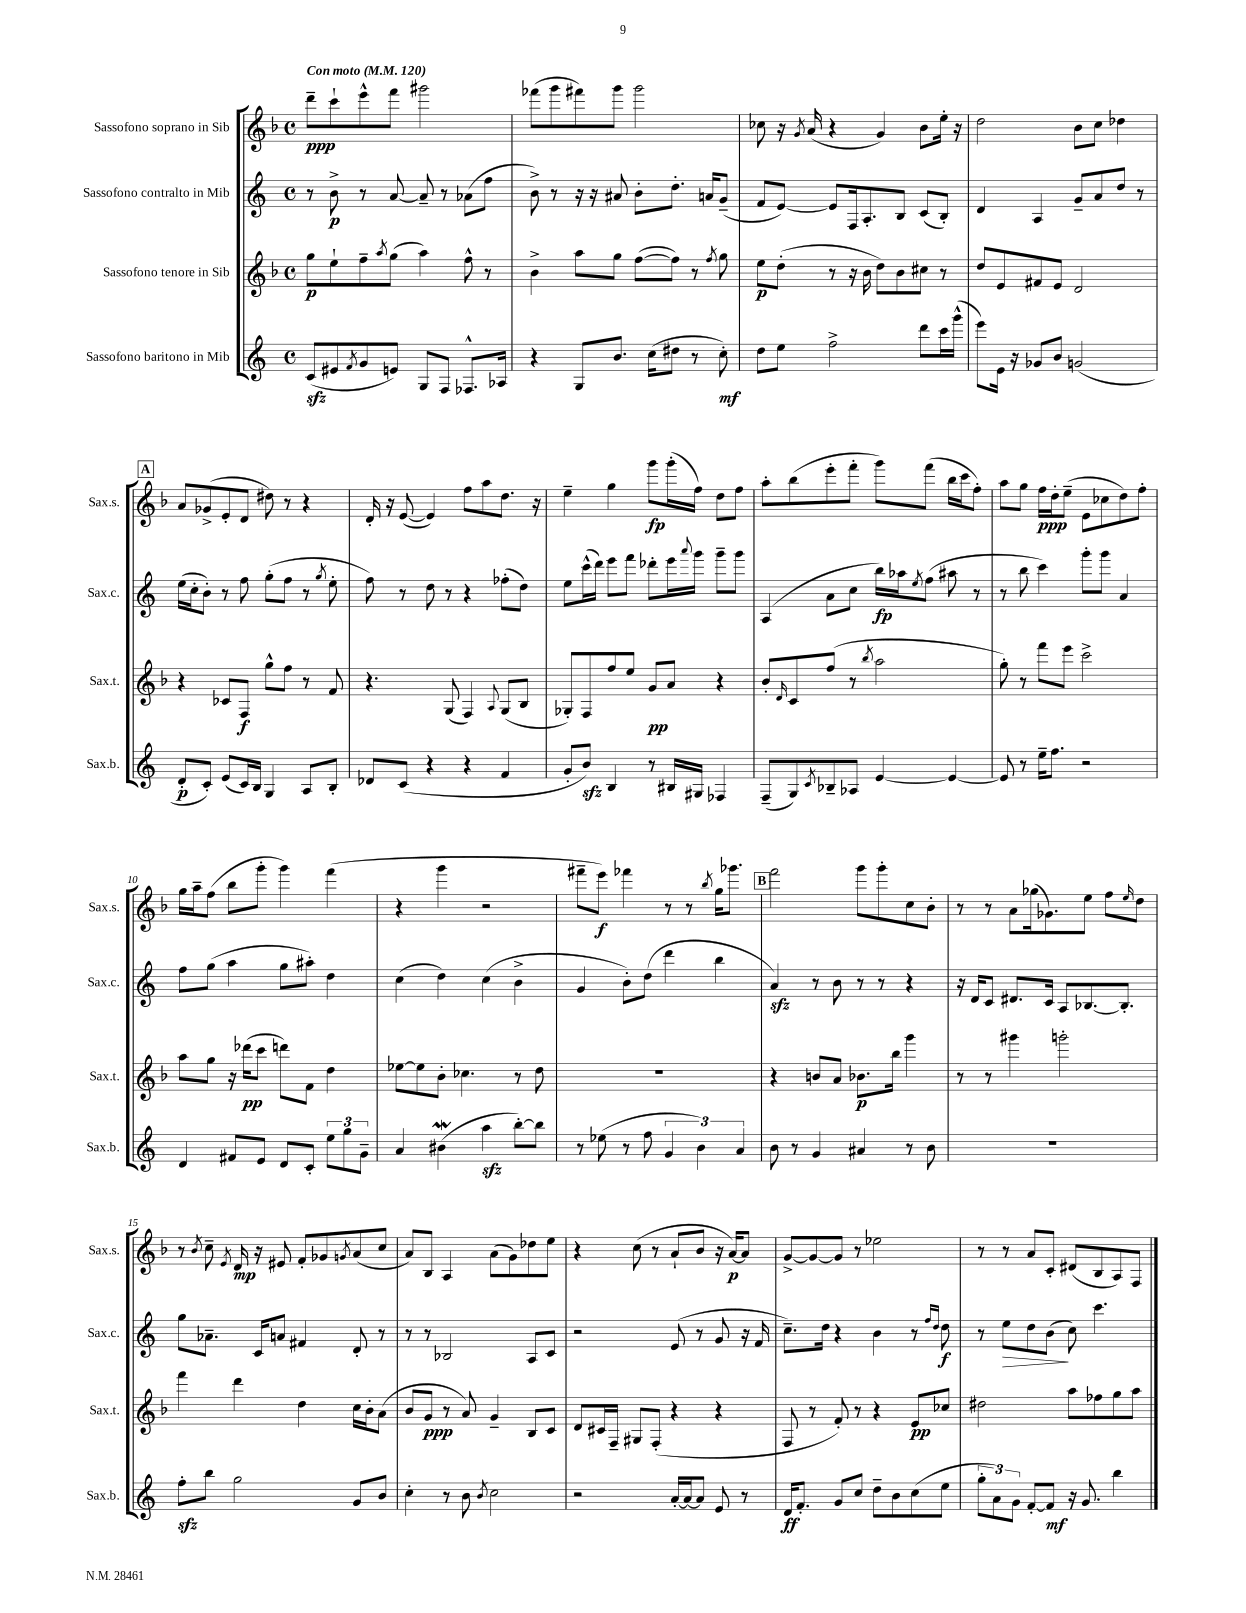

**kern	**dynam	**kern	**dynam	**kern	**dynam	**kern	**dynam
*part4	*part4	*part3	*part3	*part2	*part2	*part1	*part1
*staff4	*staff4	*staff3	*staff3	*staff2	*staff2	*staff1	*staff1
*I"Sassofono baritono in Mib	*	*I"Sassofono tenore in Sib	*	*I"Sassofono contralto in Mib	*	*I"Sassofono soprano in Sib	*
*I'Sax.b.	*	*I'Sax.t.	*	*I'Sax.c.	*	*I'Sax.s.	*
*clefG2	*	*clefG2	*	*clefG2	*	*clefG2	*
*k[]	*	*k[b-]	*	*k[]	*	*k[b-]	*
*M4/4	*	*M4/4	*	*M4/4	*	*M4/4	*
*met(c)	*	*met(c)	*	*met(c)	*	*met(c)	*
*MM120	*	*MM120	*	*MM120	*	*MM120	*
=1	=1	=1	=1	=1	=1	=1	=1
!	!	!	!	!	!	!LO:TX:a:B:t=Con moto	!
(8czz/L	.	8gg\L	p	8r	.	8ddd~\L	ppp
8e#X/	.	8ee`\	.	8b^\	p	8ccc`\	.
8qf/	.	.	.	.	.	.	.
8g/	.	8ff~\	.	8r	.	8eee^^\	.
.	.	8qaa/	.	.	.	.	.
8en/J)	.	(8gg\J	.	[8a/	.	8fff\J	.
8G/L	.	4aa\)	.	8a~/]	.	2ggg#X\	.
8F/J	.	.	.	8r	.	.	.
8.F-X^^/L	.	8ff^^\	.	(8a-X\L	.	.	.
.	.	8r	.	8ff\J	.	.	.
16A-X/Jk	.	.	.	.	.	.	.
=2	=2	=2	=2	=2	=2	=2	=2
4r	.	4b-^\	.	8b^\)	.	(8fff-X\L	.
.	.	.	.	8r	.	8ggg\	.
8G/L	.	8aa\L	.	16r	.	8fff#X\)	.
.	.	.	.	16r	.	.	.
8.b/J	.	8gg\J	.	8a#X/	.	8ggg\J	.
.	.	([8ff\L	.	8b'\L	.	2ggg\	.
(16cc\KL	.	.	.	.	.	.	.
8dd#X\J	.	8ff\J])	.	8.dd'\J	.	.	.
8r	.	8r	.	.	.	.	.
.	.	.	.	16an/KL	.	.	.
.	.	8qff/	.	.	.	.	.
8cc'\)	mf	8gg\	.	(8g~/J	.	.	.
=3	=3	=3	=3	=3	=3	=3	=3
8dd\L	.	8ee\L	p	8f/L	.	8cc-X\	.
8ee\J	.	(8dd'\J	.	[8e/J)	.	16r	.
.	.	.	.	.	.	8qg/	.
.	.	.	.	.	.	(16a/	.
2ff^\	.	8r	.	8e/L]	.	4r	.
.	.	16r	.	16F/k	.	.	.
.	.	16b-\	.	8.A'/	.	.	.
.	.	8dd\L)	.	.	.	4g/)	.
.	.	8b-\	.	8B/J	.	.	.
8ddd\L	.	8cc#X\J	.	(8c/L	.	8b-\L	.
16ccc\L	.	8r	.	8B'/J)	.	16ee'\Jk	.
(16ggg^^\JJ	.	.	.	.	.	16r	.
=4	=4	=4	=4	=4	=4	=4	=4
8eee\L)	.	8dd/L	.	4d/	.	2dd\	.
16e\Jk	.	8e/	.	.	.	.	.
16r	.	.	.	.	.	.	.
8g-X/L	.	8f#X/	.	4A/	.	.	.
8b/J	.	8e/J	.	.	.	.	.
(2gn/	.	2d/	.	8g~/L	.	8b-\L	.
.	.	.	.	8a/	.	8cc\J	.
.	.	.	.	8dd/J	.	4dd-X\	.
.	.	.	.	8r	.	.	.
!!LO:LB:g=z
!!LO:REH:place=s1:t=A
=5	=5	=5	=5	=5	=5	=5	=5
8d'/L	p	4r	.	(16ee\LL	.	8a/L	.
.	.	.	.	16cc'\J	.	.	.
8c'/J)	.	.	.	8b'\J)	.	(8g-X^/	.
(8e/L	.	8c-X/L	.	8r	.	8e'/	.
16c/L)	.	8F/J	f	8ff\	.	8d/J	.
16B/JJ	.	.	.	.	.	.	.
4G/	.	8gg^^\L	.	(8gg'\L	.	8dd#X\)	.
.	.	8ff\J	.	8ff\J	.	8r	.
8A/L	.	8r	.	8r	.	4r	.
.	.	.	.	8qgg/	.	.	.
8B'/J	.	8f/	.	8ee'\	.	.	.
=6	=6	=6	=6	=6	=6	=6	=6
8d-X/L	.	4.r	.	8ff\)	.	16d'/	.
.	.	.	.	.	.	16r	.
(8c/J	.	.	.	8r	.	([8e/	.
4r	.	.	.	8dd\	.	4e/])	.
.	.	(8G/	.	8r	.	.	.
4r	.	4F/)	.	4r	.	8ff\L	.
.	.	.	.	.	.	8aa\	.
.	.	8qqA/	.	.	.	.	.
4f/	.	(8G/L	.	(8ff-X'\L	.	8.dd\J	.
.	.	8B-/J	.	8dd\J)	.	.	.
.	.	.	.	.	.	16r	.
=7	=7	=7	=7	=7	=7	=7	=7
8g'/L	.	8G-X'/L)	.	8ee\L	.	4ee~\	.
8bzz/J)	.	8F/	.	(16ccc^^\L	.	.	.
.	.	.	.	16ddd\JJ)	.	.	.
4B/	.	8ff/	.	8eee\L	.	4gg\	.
.	.	8ee/J	.	8fff\J	.	.	.
8r	.	8g/L	pp	8ddd-X'\L	.	8ggg\L	fp
16B#X/LL	.	8a/J	.	16eee\L	.	(16ggg'\L	.
.	.	.	.	8qqaaa/	.	.	.
16G#X/JJ	.	.	.	16ggg\JJ	.	16ff\JJ)	.
4F-X/	.	4r	.	8ggg~\L	.	8dd\L	.
.	.	.	.	8ggg\J	.	8ff\J	.
=8	=8	=8	=8	=8	=8	=8	=8
(8F~/L	.	8b-'/L	.	(4A/	.	8aa'\L	.
.	.	16qqd/	.	.	.	.	.
8G/)	.	8c/	.	.	.	(8bb-\	.
8qc/	.	.	.	.	.	.	.
8B-X~/	.	(8ff/J	.	8a\L	.	8eee'\	.
8A-X/J	.	8r	.	8cc\J	.	8fff'\J	.
.	.	8qbb-/	.	.	.	.	.
[4e/	.	2aa\	.	16bb\LL)	fp	8ggg\L)	.
.	.	.	.	16aa-X\J	.	.	.
.	.	.	.	8qee/	.	.	.
.	.	.	.	(8ff\J	.	(8fff\J	.
4e/_	.	.	.	8aa#X\	.	16bb-\LL	.
.	.	.	.	.	.	16ccc\J	.
.	.	.	.	8r	.	8ff'\J)	.
=9	=9	=9	=9	=9	=9	=9	=9
8e/]	.	8gg'\)	.	8r	.	8aa\L	.
8r	.	8r	.	8bb\	.	8gg\J	.
16ee~\KL	.	8fff\L	.	4ccc\)	.	16ff\LL	ppp
8.ff\J	.	.	.	.	.	16dd'\J	.
.	.	8eee\J	.	.	.	(8ee~\J	.
2r	.	2ccc^\	.	8ggg'\L	.	8e\L	.
.	.	.	.	8ggg\J	.	8cc-X\	.
.	.	.	.	4a/	.	8dd\)	.
.	.	.	.	.	.	8ff'\J	.
!!LO:LB:g=z
=10	=10	=10	=10	=10	=10	=10	=10
4d/	.	8aa\L	.	8ff\L	.	16gg\LL	.
.	.	.	.	.	.	16aa~\J	.
.	.	8gg\J	.	(8gg\J	.	(8ff\J	.
8f#X/L	.	16r	.	4aa\	.	8bb-\L	.
.	.	(16ddd-X\KL	pp	.	.	.	.
8e/J	.	8ccc\J	.	.	.	8ggg'\J	.
8d/L	.	8dddn\L)	.	8gg\L	.	4ggg\)	.
8c'/J	.	8f\J	.	8aa#X'\J)	.	.	.
12ee\L	.	4dd\	.	4dd\	.	(4fff\	.
12gg\	.	.	.	.	.	.	.
12g~\J	.	.	.	.	.	.	.
=11	=11	=11	=11	=11	=11	=11	=11
4a/	.	[8ee-X\L	.	(4cc\	.	4r	.
.	.	8ee-\]	.	.	.	.	.
(4b#XW\	.	8b-'\J	.	4dd\)	.	4ggg\	.
.	.	4.cc-X\	.	.	.	.	.
4aazz\	.	.	.	(4cc\	.	2r	.
[8bb'\L)	.	8r	.	4b^\	.	.	.
8bb\J]	.	8dd\	.	.	.	.	.
=12	=12	=12	=12	=12	=12	=12	=12
8r	.	1r	.	4g/	.	8fff#X~\L	.
(8ee-X\	.	.	.	.	.	8eee\J)	f
8r	.	.	.	8b'\L)	.	4fff-X\	.
8ff\	.	.	.	(8dd\J	.	.	.
6g/	.	.	.	4ddd\	.	8r	.
.	.	.	.	.	.	8r	.
6b\)	.	.	.	.	.	.	.
.	.	.	.	.	.	8qbb-/	.
.	.	.	.	4bb\	.	16gg\KL	.
.	.	.	.	.	.	8.ggg-X\J	.
6a/	.	.	.	.	.	.	.
!!LO:REH:place=s1:t=B
=13	=13	=13	=13	=13	=13	=13	=13
8b\	.	4r	.	4azz/)	.	2fff\	.
8r	.	.	.	.	.	.	.
4g/	.	8bn/L	.	8r	.	.	.
.	.	8a/J	.	8b\	.	.	.
4a#X/	.	8.b-X\L	p	8r	.	8ggg\L	.
.	.	.	.	8r	.	8ggg'\	.
.	.	16bb-\Jk	.	.	.	.	.
8r	.	4ggg\	.	4r	.	8cc\	.
8b\	.	.	.	.	.	8b-'\J	.
=14	=14	=14	=14	=14	=14	=14	=14
1r	.	8r	.	16r	.	8r	.
.	.	.	.	16d/KL	.	.	.
.	.	8r	.	8c/J	.	8r	.
.	.	4ggg#X\	.	8.d#X/L	.	8a\L	.
.	.	.	.	.	.	(16gg-X\k	.
.	.	.	.	16c/Jk	.	8.g-X\)	.
.	.	2gggn'\	.	8A/L	.	.	.
.	.	.	.	[8.B-X/	.	8ee\J	.
.	.	.	.	.	.	8ff\L	.
.	.	.	.	8.B-'/J]	.	.	.
.	.	.	.	.	.	16qqee/	.
.	.	.	.	.	.	8dd\J	.
!!LO:LB:g=z
=15	=15	=15	=15	=15	=15	=15	=15
8ffzz'\L	.	4fff\	.	8gg\L	.	8r	.
.	.	.	.	.	.	8qb-/	.
8bb\J	.	.	.	8.a-X~\J	.	8cc~\	.
.	.	.	.	.	.	8qe/	.
2gg\	.	4ddd\	.	.	.	16d/	mp
.	.	.	.	16c/KL	.	16r	.
.	.	.	.	8an/J	.	8e#X/	.
.	.	4dd\	.	4f#X/	.	8f'/L	.
.	.	.	.	.	.	8g-X/	.
.	.	.	.	.	.	8qgn/	.
8g/L	.	16cc\LL	.	8d'/	.	(8a/	.
.	.	16b-'\J	.	.	.	.	.
8b/J	.	(8a\J	.	8r	.	8cc/J	.
=16	=16	=16	=16	=16	=16	=16	=16
4cc'\	.	8b-/L	.	8r	.	8a/L)	.
.	.	8g/J	ppp	8r	.	8B-/J	.
8r	.	8r	.	2B-X/	.	4A/	.
8b\	.	8a/)	.	.	.	.	.
8qb/	.	.	.	.	.	.	.
2cc\	.	4g~/	.	.	.	(8a\L	.
.	.	.	.	.	.	8g\)	.
.	.	8B-/L	.	8A/L	.	8dd-X\	.
.	.	8c/J	.	8c/J	.	8ee\J	.
=17	=17	=17	=17	=17	=17	=17	=17
2r	.	8d/L	.	2r	.	4r	.
.	.	16c#X/L	.	.	.	.	.
.	.	16F~/JJ	.	.	.	.	.
.	.	8G#X/L	.	.	.	(8cc\	.
.	.	(8F'/J	.	.	.	8r	.
[16a'/LL	.	4r	.	(8e/	.	8a`/L	.
16a/J_	.	.	.	.	.	.	.
8a/J]	.	.	.	8r	.	8b-/J	.
8e/	.	4r	.	8g/	.	16r	.
.	.	.	.	.	.	[16a/KL)	p
8r	.	.	.	16r	.	8a/J]	.
.	.	.	.	16f/	.	.	.
=18	=18	=18	=18	=18	=18	=18	=18
16d/KL	ff	8F/	.	8.cc~\L)	.	[8g^/L	.
8.f'/J	.	.	.	.	.	.	.
.	.	8r	.	.	.	8g/_	.
.	.	.	.	16dd\Jk	.	.	.
8g/L	.	8f'/)	.	4r	.	8g/J]	.
8cc/J	.	8r	.	.	.	8r	.
8dd~\L	.	4r	.	4b\	.	2ee-X\	.
8b\	.	.	.	.	.	.	.
(8cc\	.	8e/L	pp	8r	.	.	.
.	.	.	.	16qqff/LL	.	.	.
.	.	.	.	16qqdd/JJ	.	.	.
8ee\J	.	8cc-X/J	.	8dd\	f	.	.
=19	=19	=19	=19	=19	=19	=19	=19
12gg'\L	.	2dd#X\	.	8r	.	8r	.
12a\)	.	.	.	.	.	.	.
!	!	!	!	!	!LO:HP:b	!	!
.	.	.	.	8ee\L	>	8r	.
12g\J	.	.	.	.	.	.	.
[8f'/L	.	.	.	8dd\	.	8a/L	.
8f/J]	mf	.	.	(8b\J	.	8c'/J	.
16r	.	8aa\L	.	8cc\)	]	(8d#X/L	.
8.g/	.	.	.	.	.	.	.
.	.	8ff-X\	.	4.ccc\	.	8B-/	.
4bb\	.	8gg\	.	.	.	8A/)	.
.	.	8aa\J	.	.	.	8F/J	.
==	==	==	==	==	==	==	==
*-	*-	*-	*-	*-	*-	*-	*-
